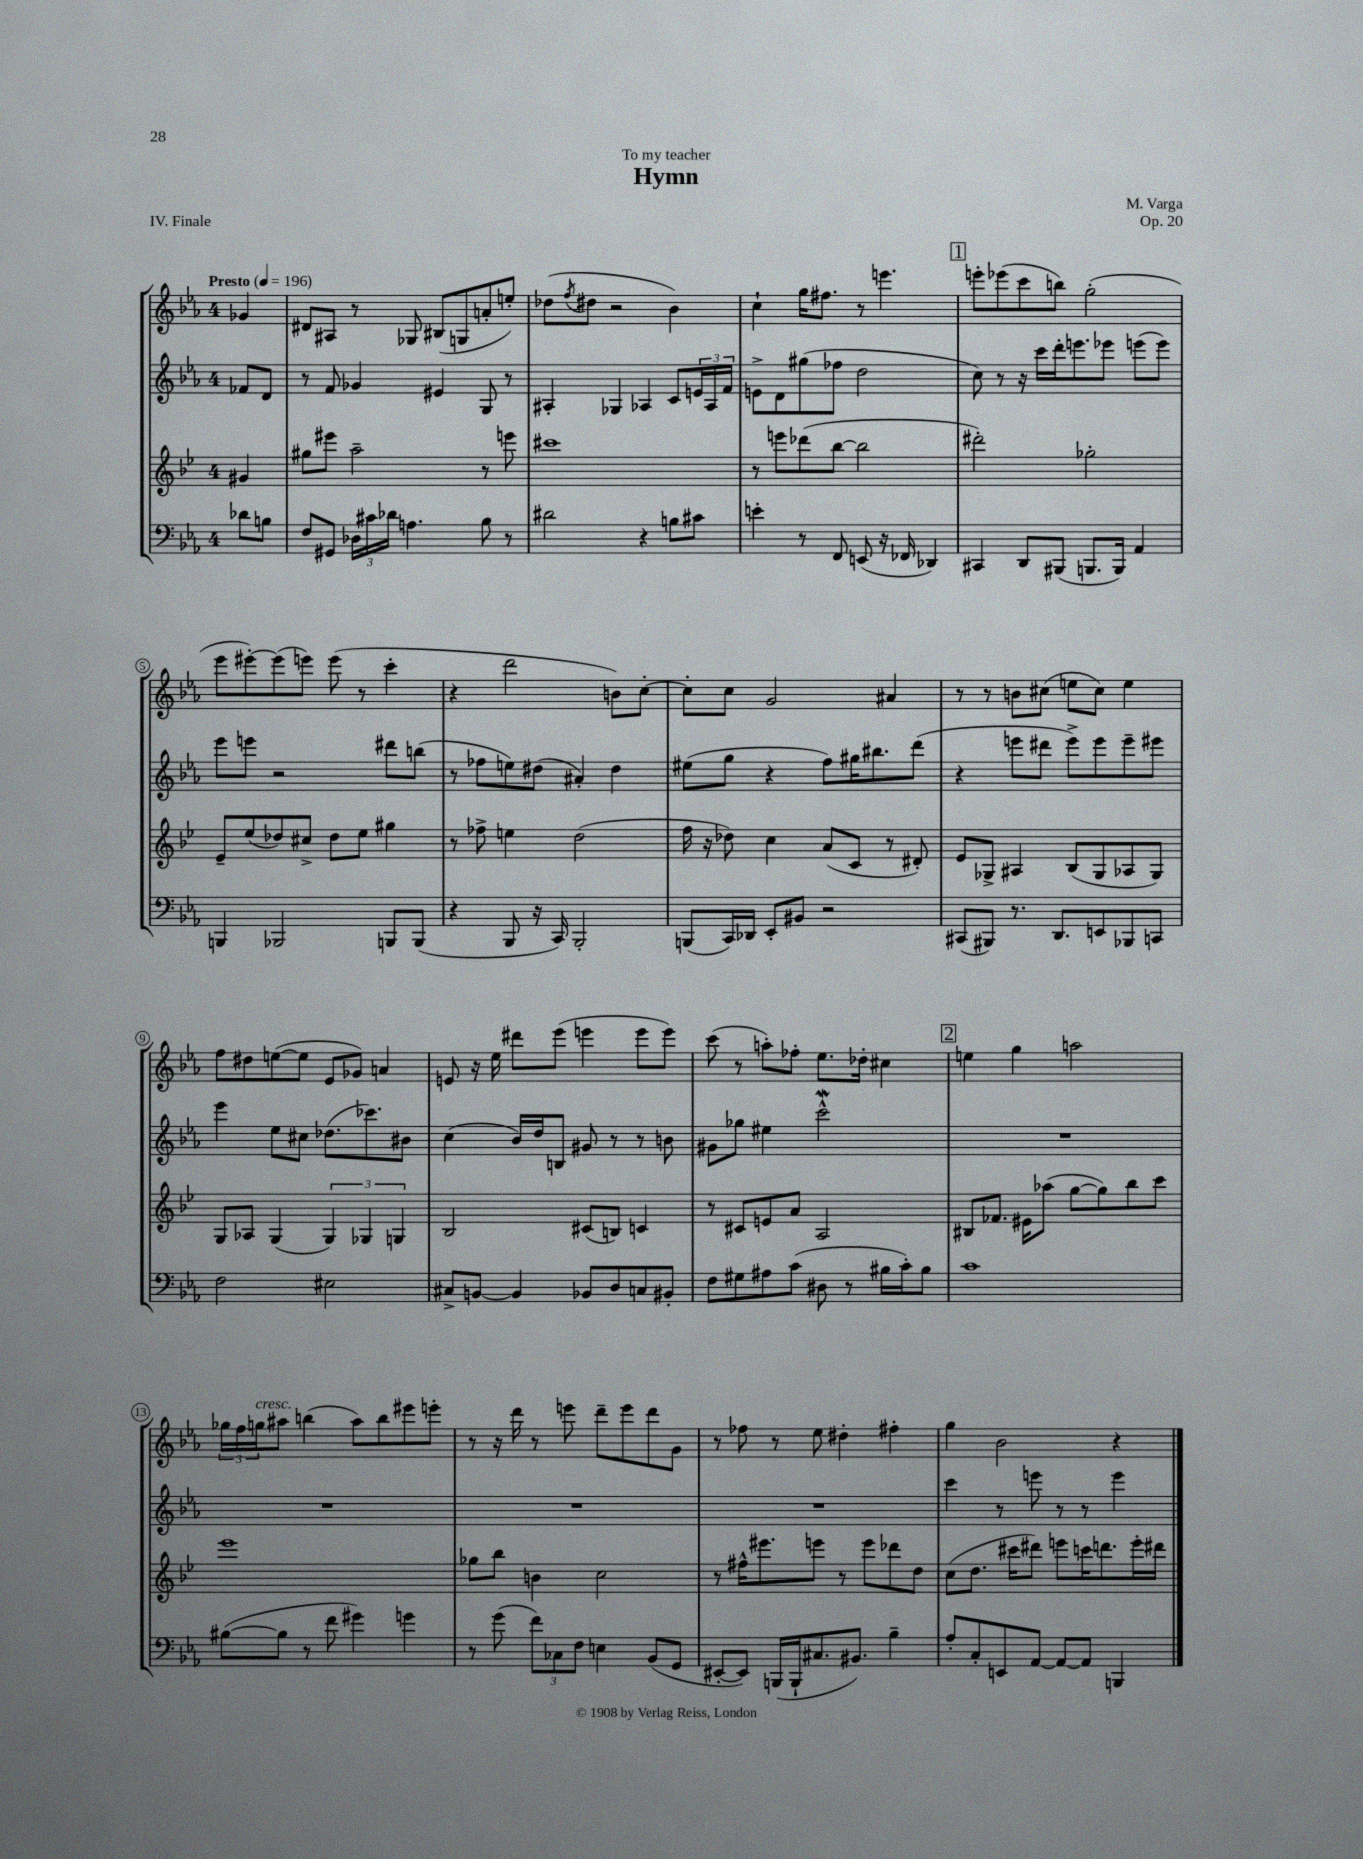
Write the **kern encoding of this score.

**kern	**kern	**kern	**kern
*staff4	*staff3	*staff2	*staff1
*clefF4	*clefG2	*clefG2	*clefG2
*k[b-e-a-]	*k[b-e-]	*k[b-e-a-]	*k[b-e-a-]
*M4/4	*M4/4	*M4/4	*M4/4
*MM196	*MM196	*MM196	*MM196
8d-	4g#	8f-	4g-
8B	.	8d	.
=	=	=	=
8F	8gg#	8r	8d#
8GG#	8eee#	8f	8A#
24D-	2aa~	4g-	8r
24c#	.	.	.
24d-	.	.	.
4.A	.	.	8G-
.	.	4e#	(8B#
.	.	.	8G
8B-	8r	8G	8a'
8r	8eee	8r	8ee')
=	=	=	=
2d#	1ccc#	4A#'	(8dd-
.	.	.	8qff
.	.	.	8dd#
.	.	4G-	2r
4r	.	4A-	.
8B	.	8c	4b-)
8c#	.	24e	.
.	.	24A-	.
.	.	24f	.
=	=	=	=
4e'	8r	8e^	4cc`
.	8eee	8d	.
8r	(8ddd-	(8gg#	16gg
.	.	.	8.ff#
8FF	[8bb-	8ff-	.
(8EE	2bb-]	2dd	8r
16r	.	.	4.eee
16FF-	.	.	.
4DD-)	.	.	.
=	=	=	=
4CC#	2ddd#')	8cc)	8eee'
.	.	8r	(8eee-
8DD	.	16r	8ccc
.	.	16ccc	.
(8BBB#	.	16ddd'	8bb)
.	.	8.eee	.
8.BBB	2gg-'	.	(2gg'
.	.	8eee-	.
16BBB)	.	.	.
4AA-	.	(8eee	.
.	.	8eee)	.
=	=	=	=
4BBB	8e-~	8eee-	8eee-
.	(8ee-	8eee	[8eee#')
2BBB-	8dd-)	2r	(8eee#]
.	8cc#^	.	8eee)
.	8dd-	.	(8eee
.	8ee-	.	8r
8BBB	4gg#	8ddd#	4ccc'
(8BBB	.	(8bb	.
=	=	=	=
4r	8r	8r	4r
.	8ff-^	8ff-	.
8BBB-	4ee	8ee)	2ddd
16r	.	(8dd#	.
16CC)	.	.	.
2BBB-'	(2dd	4a#')	.
.	.	4dd#	8b)
.	.	.	[8cc'
=	=	=	=
(8BBB	16ff	(8ee#	8cc']
.	16r	.	.
16CC)	8dd-)	8gg	8cc
16DD-	.	.	.
8EE-'	4cc	4r	2g
8BB#	.	.	.
2r	(8a	8ff)	.
.	8c	16gg#	.
.	.	8.bb#	.
.	8r	.	4a#
.	8d#')	(8ddd	.
=	=	=	=
(8CC#	8e-	4r	8r
8BBB#)	8G-^	.	8r
8.r	4A#	8eee	8b
.	.	8ddd#	(8cc#
8.DD	.	.	.
.	(8B-	8eee^)	8ee
8EE	8G-	8eee	8cc#)
8BBB-	8A-	8eee~	4ee
8CC	8G-)	8eee#	.
=	=	=	=
2F	8G	4eee-	8ff
.	8A-	.	8dd#
.	(4G	8ee-	([8ee
.	.	8cc#	8ee]
2E#	6G)	(8.dd-	8e-
.	.	.	8g-)
.	6G-	.	.
.	.	8.ccc-)	.
.	.	.	4a
.	6G	.	.
.	.	8b#	.
=	=	=	=
8C#^	2B-	(4cc	8e
[8BB	.	.	16r
.	.	.	16ee-
4BB]	.	16b-)	8ddd#
.	.	16dd	.
.	.	8B	(8eee-
8BB-	(8c#	8g#	4eee
8D	8B)	8r	.
8C	4c	8r	8eee
8BB#'	.	8b	8eee)
=	=	=	=
8F	8r	8g#	(8ccc
8G#	8c#	8gg-	8r
8A#	8e	4ee#	8aa')
(8c	8a	.	8ff-'
8D#	2A	2ccc^^	8.ee-
8r	.	.	.
.	.	.	16dd-'
16B#	.	.	4cc#
16c')	.	.	.
8B#	.	.	.
=	=	=	=
1c	8B#	1r	4ee
.	8.f-	.	.
.	.	.	4gg
.	16e#	.	.
.	(8aa-	.	.
.	[8gg	.	2aa
.	8gg])	.	.
.	8bb-	.	.
.	8ccc	.	.
=	=	=	=
([8B#	1eee-	1r	24gg-
.	.	.	24ff
.	.	.	24gg
8B#]	.	.	8aa#
8r	.	.	(4bb
8f	.	.	.
4g#)	.	.	8aa#)
.	.	.	8bb
4g	.	.	8eee#
.	.	.	8eee'
=	=	=	=
8r	8gg-	1r	8r
(8g	8bb-	.	16r
.	.	.	16ddd
12f)	4b	.	8r
12C-	.	.	.
.	.	.	8eee
12F	.	.	.
4E	2cc	.	8ddd~
.	.	.	8eee
(8BB-	.	.	8ddd
8GG	.	.	8g
=	=	=	=
[8EE#'	8r	1r	8r
8EE#])	16ff#^^	.	8ff-
.	8.eee#	.	.
(16BBB	.	.	8r
16BBB`	.	.	.
8.C#	8eee	.	8ee-
.	8r	.	4dd#'
8.BB#)	.	.	.
.	8eee	.	.
4B-~	8ddd-	.	4ff#'
.	8dd	.	.
=	=	=	=
8A-'	(8cc	4ccc	4gg
8C'	8.dd	.	.
8EE	.	8r	2b-
.	16ccc#	.	.
[8AA-	8ddd#)	8eee	.
8AA-_	8eee	8r	.
8AA-]	16ccc	8r	.
.	8.ddd	.	.
4BBB	.	4eee	4r
.	16eee'	.	.
.	16ddd#	.	.
==	==	==	==
*-	*-	*-	*-
